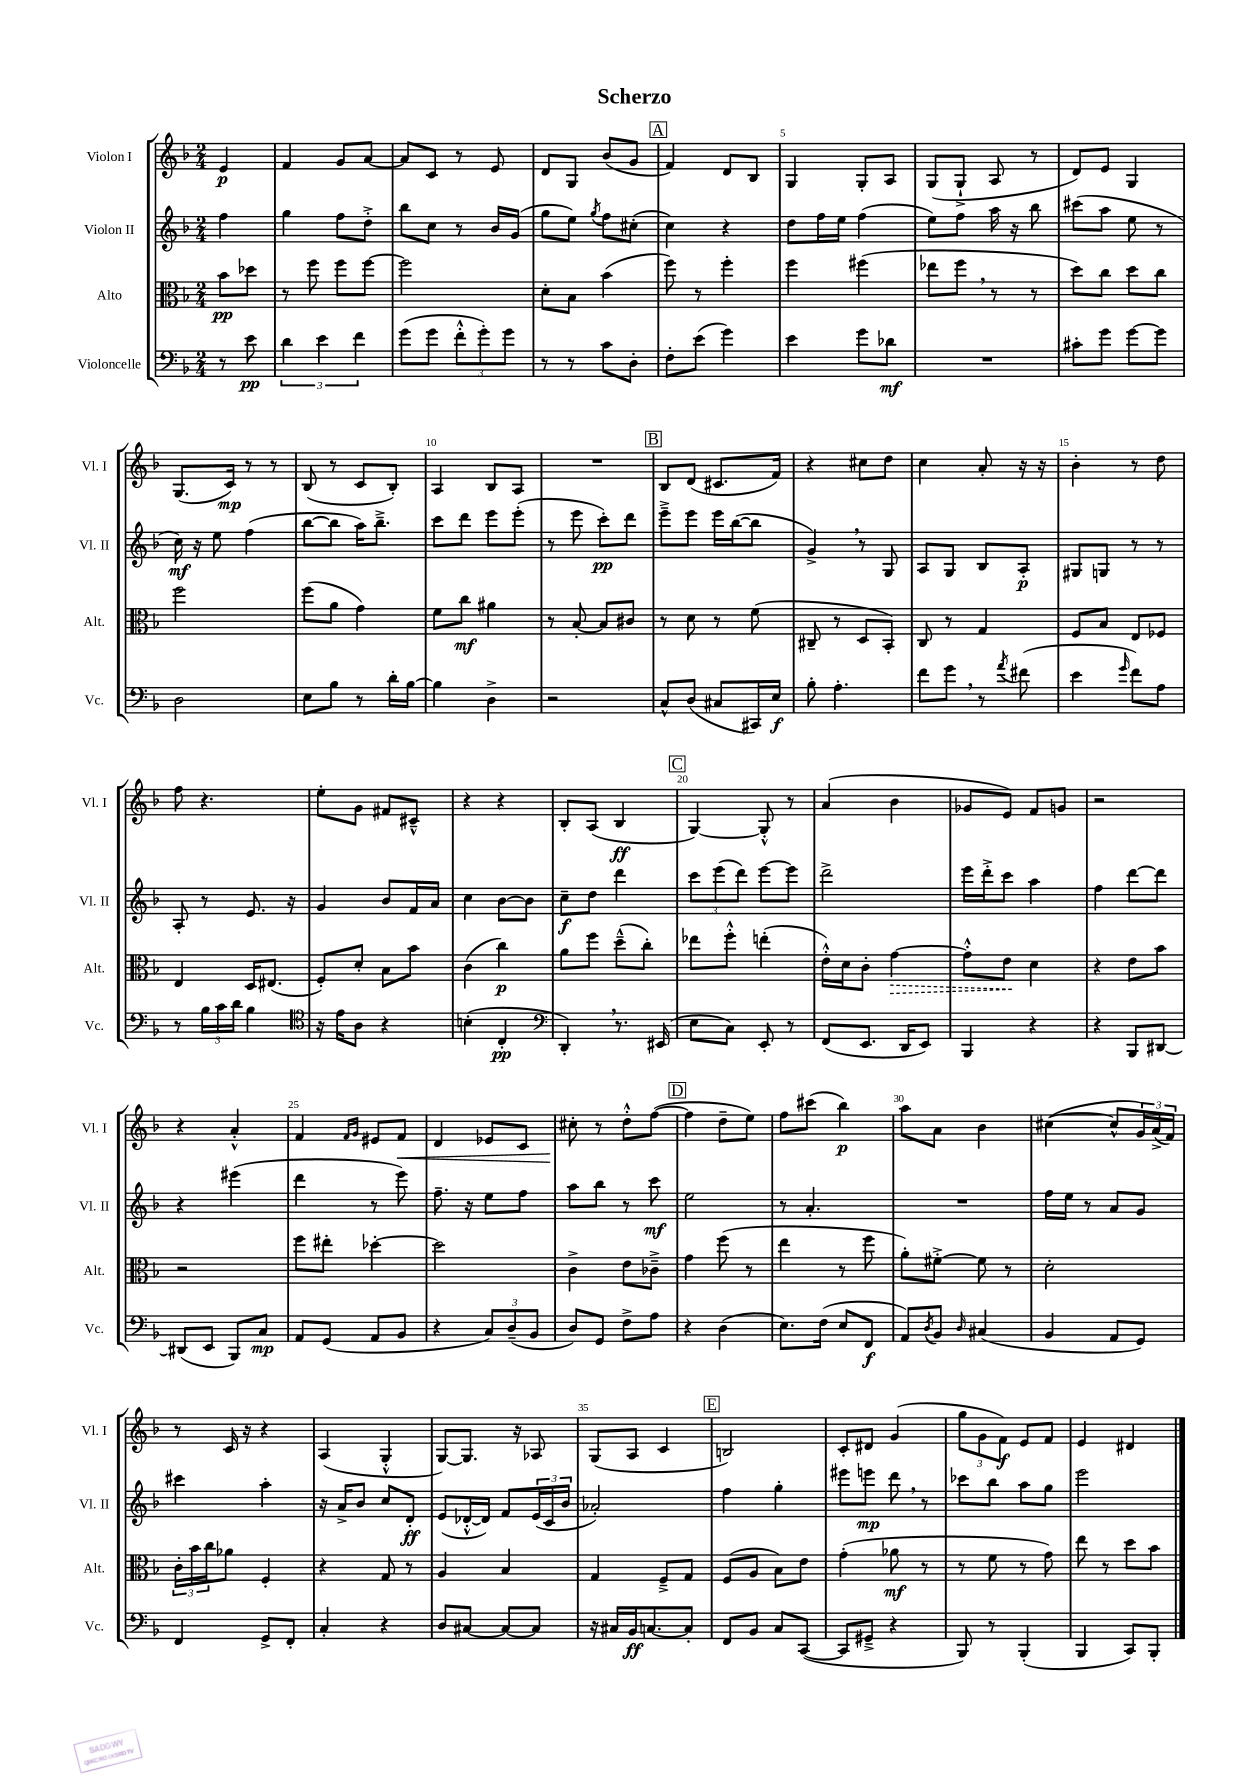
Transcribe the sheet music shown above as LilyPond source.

\header { title = "Scherzo" }
<<
\new StaffGroup <<
\new Staff = "s0" \with { instrumentName = "Violon I" shortInstrumentName = "Vl. I" } {
    \clef treble \key f \major \numericTimeSignature \time 2/4 \partial 4
    e'4\p |
    f'4 g'8 a'8~ |
    a'8 c'8 r8 e'8 |
    d'8 g8 bes'8( g'8 |
    \mark \markup { \box "A" } f'4) d'8 bes8 |
    g4 g8-. a8 |
    g8( g8-!-> a8 r8 |
    d'8) e'8 g4 |
    g8.( c'16\mp) r8 r8 |
    bes8( r8 c'8 bes8-.) |
    a4 bes8 a8 |
    R2 |
    \mark \markup { \box "B" } bes8 d'8( cis'8. f'16) |
    r4 cis''8 d''8 |
    c''4 a'8-. r16 r16 |
    bes'4-. r8 d''8 |
    f''8 r4. |
    e''8-. g'8 fis'8 cis'8---^ |
    r4 r4 |
    bes8-. a8( bes4\ff |
    \mark \markup { \box "C" } g4~) g8-.-^ r8 |
    a'4( bes'4 |
    ges'8 e'8) f'8 g'8 |
    r2 |
    r4 a'4-.-^ |
    f'4 \grace { f'16 g'16 } eis'8 f'8\< |
    d'4 ees'8 c'8 |
    cis''8-.\! r8 d''8-.-^ f''8~( |
    \mark \markup { \box "D" } f''4 d''8-- e''8) |
    f''8 cis'''8( bes''4\p) |
    a''8 a'8 bes'4 |
    cis''4~( cis''8-^ \tuplet 3/2 { g'16) a'16->( f'16) } |
    r8 c'16 r16 r4 |
    a4( g4-.-^ |
    g8~) g8. r16 aes8 |
    g8( a8 c'4 |
    \mark \markup { \box "E" } b2) |
    c'8-. dis'8 g'4( |
    \tuplet 3/2 { g''8 g'8 f'8\f) } e'8 f'8 |
    e'4 dis'4 \bar "|." |
}
\new Staff = "s1" \with { instrumentName = "Violon II" shortInstrumentName = "Vl. II" } {
    \clef treble \key f \major \numericTimeSignature \time 2/4 \partial 4
    f''4 |
    g''4 f''8 d''8-.-> |
    bes''8 c''8 r8 bes'16 g'16( |
    g''8 e''8) \acciaccatura { g''8 } f''8 cis''8-.( |
    \mark \markup { \box "A" } c''4) r4 |
    d''8 f''16 e''16 f''4( |
    e''8) f''8 a''16 r16 bes''8 |
    cis'''8( a''8 e''8 r8 |
    c''16\mf) r16 e''8 f''4( |
    bes''8~ bes''8 a''16) bes''8.---> |
    c'''8 d'''8 e'''8 e'''8-.( |
    r8 e'''8 c'''8-.\pp) d'''8 |
    \mark \markup { \box "B" } e'''8---> e'''8 e'''16 bes''16~( bes''8 |
    g'4->) \breathe r8 g8 |
    a8 g8 bes8 a8-.\p |
    gis8 g8 r8 r8 |
    a8-. r8 e'8. r16 |
    g'4 bes'8 f'16 a'16 |
    c''4 bes'8~ bes'8 |
    c''8--\f d''8 d'''4 |
    \mark \markup { \box "C" } \tuplet 3/2 { c'''8 e'''8( d'''8) } e'''8~ e'''8 |
    d'''2-> |
    e'''16 d'''16-.-> c'''8 a''4 |
    f''4 d'''8~ d'''8 |
    r4 eis'''4( |
    d'''4 r8 e'''8) |
    f''8.-- r16 e''8 f''8 |
    a''8 bes''8 r8 c'''8\mf |
    \mark \markup { \box "D" } e''2 |
    r8 a'4.-. |
    R2 |
    f''16 e''16 r8 a'8 g'8 |
    cis'''4 a''4-. |
    r16 a'16-> bes'8 c''8 d'8-.\ff |
    e'8( des'16~-.-^ des'16) f'8 \tuplet 3/2 { e'16( c'16 bes'16 } |
    aes'2-.) |
    \mark \markup { \box "E" } f''4 g''4-. |
    eis'''8 e'''8\mp d'''8 \breathe r8 |
    ces'''8 bes''8 a''8 g''8 |
    e'''2 \bar "|." |
}
\new Staff = "s2" \with { instrumentName = "Alto" shortInstrumentName = "Alt." } {
    \clef alto \key f \major \numericTimeSignature \time 2/4 \partial 4
    bes'8\pp des''8 |
    r8 f''8 f''8 f''8~ |
    f''2 |
    d'8-. bes8 bes'4( |
    \mark \markup { \box "A" } f''8) r8 f''4-. |
    f''4 fis''4( |
    ees''8 f''8 \breathe r8 r8 |
    d''8) c''8 d''8 c''8 |
    f''2 |
    f''8( a'8 g'4) |
    f'8 c''8\mf ais'4 |
    r8 bes8~-. bes8 cis'8 |
    \mark \markup { \box "B" } r8 d'8 r8 f'8( |
    cis8-- r8 d8 bes,8-.) |
    c8 r8 g4 |
    f8 bes8 e8 fes8 |
    e4 d16 eis8.( |
    f8-.) d'8-. bes8 bes'8 |
    c'4( c''4\p) |
    a'8 f''8 d''8---^( c''8-.) |
    \mark \markup { \box "C" } ees''8 f''8-.-^ e''4-.( |
    e'16-.-^) d'16 c'8-. \once \override Hairpin.style = #'dashed-line g'4~\> |
    g'8-.-^ e'8\! d'4 |
    r4 e'8 bes'8 |
    r2 |
    f''8 eis''8-. des''4~-. |
    des''2 |
    c'4-> e'8 ces'8---> |
    \mark \markup { \box "D" } g'4 f''8( r8 |
    e''4 r8 f''8 |
    a'8-.) fis'8~-.-> fis'8 r8 |
    d'2-. |
    \tuplet 3/2 { c'16-. bes'16 c''16 } aes'8 f4-. |
    r4 g8 r8 |
    a4 bes4 |
    g4 f8---> g8 |
    \mark \markup { \box "E" } f8( a8 bes8) e'8 |
    g'4-.( aes'8\mf r8 |
    r8 f'8 r8 g'8) |
    e''8 r8 d''8 bes'8 \bar "|." |
}
\new Staff = "s3" \with { instrumentName = "Violoncelle" shortInstrumentName = "Vc." } {
    \clef bass \key f \major \numericTimeSignature \time 2/4 \partial 4
    r8 e'8\pp |
    \tuplet 3/2 { d'4 e'4 f'4 } |
    g'8( g'8 \tuplet 3/2 { f'8-.-^ g'8-.) g'8 } |
    r8 r8 c'8 d8-. |
    \mark \markup { \box "A" } f8-. e'8( g'4) |
    e'4 g'8 des'8\mf |
    R2 |
    cis'8-. g'8 g'8~ g'8 |
    d2 |
    e8 bes8 r8 d'16-. bes16~ |
    bes4 d4-> |
    r2 |
    \mark \markup { \box "B" } c8-^ d8( cis8 cis,16) e16\f |
    bes8-. a4.-. |
    f'8 g'8 \breathe r8 \acciaccatura { a'8 } fis'8( |
    e'4 \grace { g'16 } f'8) a8 |
    r8 \tuplet 3/2 { bes16 c'16 d'16 } bes4 |
    \clef tenor r16 e'16 a8 r4 |
    b4-.( c4-.\pp |
    \clef bass d,4-.) \breathe r8. eis,16( |
    \mark \markup { \box "C" } e8 c8) e,8-. r8 |
    f,8( e,8. d,16 e,8) |
    bes,,4 r4 |
    r4 bes,,8 dis,8~ |
    dis,8( e,8 bes,,8) c8\mp |
    a,8 g,8( a,8 bes,8 |
    r4 \tuplet 3/2 { c8) d8--( bes,8 } |
    d8) g,8 f8-> a8 |
    \mark \markup { \box "D" } r4 d4( |
    e8.) f16( e8 f,8\f |
    a,8) \acciaccatura { d8 } bes,8 \grace { d16 } cis4( |
    bes,4 a,8 g,8) |
    f,4 g,8-> f,8-. |
    c4-. r4 |
    d8 cis8~ cis8~ cis8 |
    r16 cis16 bes,16\ff c8.~ c8-. |
    \mark \markup { \box "E" } f,8 bes,8 c8 c,8~( |
    c,8 gis,8---> r4 |
    bes,,8) r8 bes,,4-.( |
    bes,,4 c,8) bes,,8-. \bar "|." |
}
>>
>>
\layout { \context { \Score \override BarNumber.break-visibility = ##(#f #t #t) barNumberVisibility = #(every-nth-bar-number-visible 5) } }
